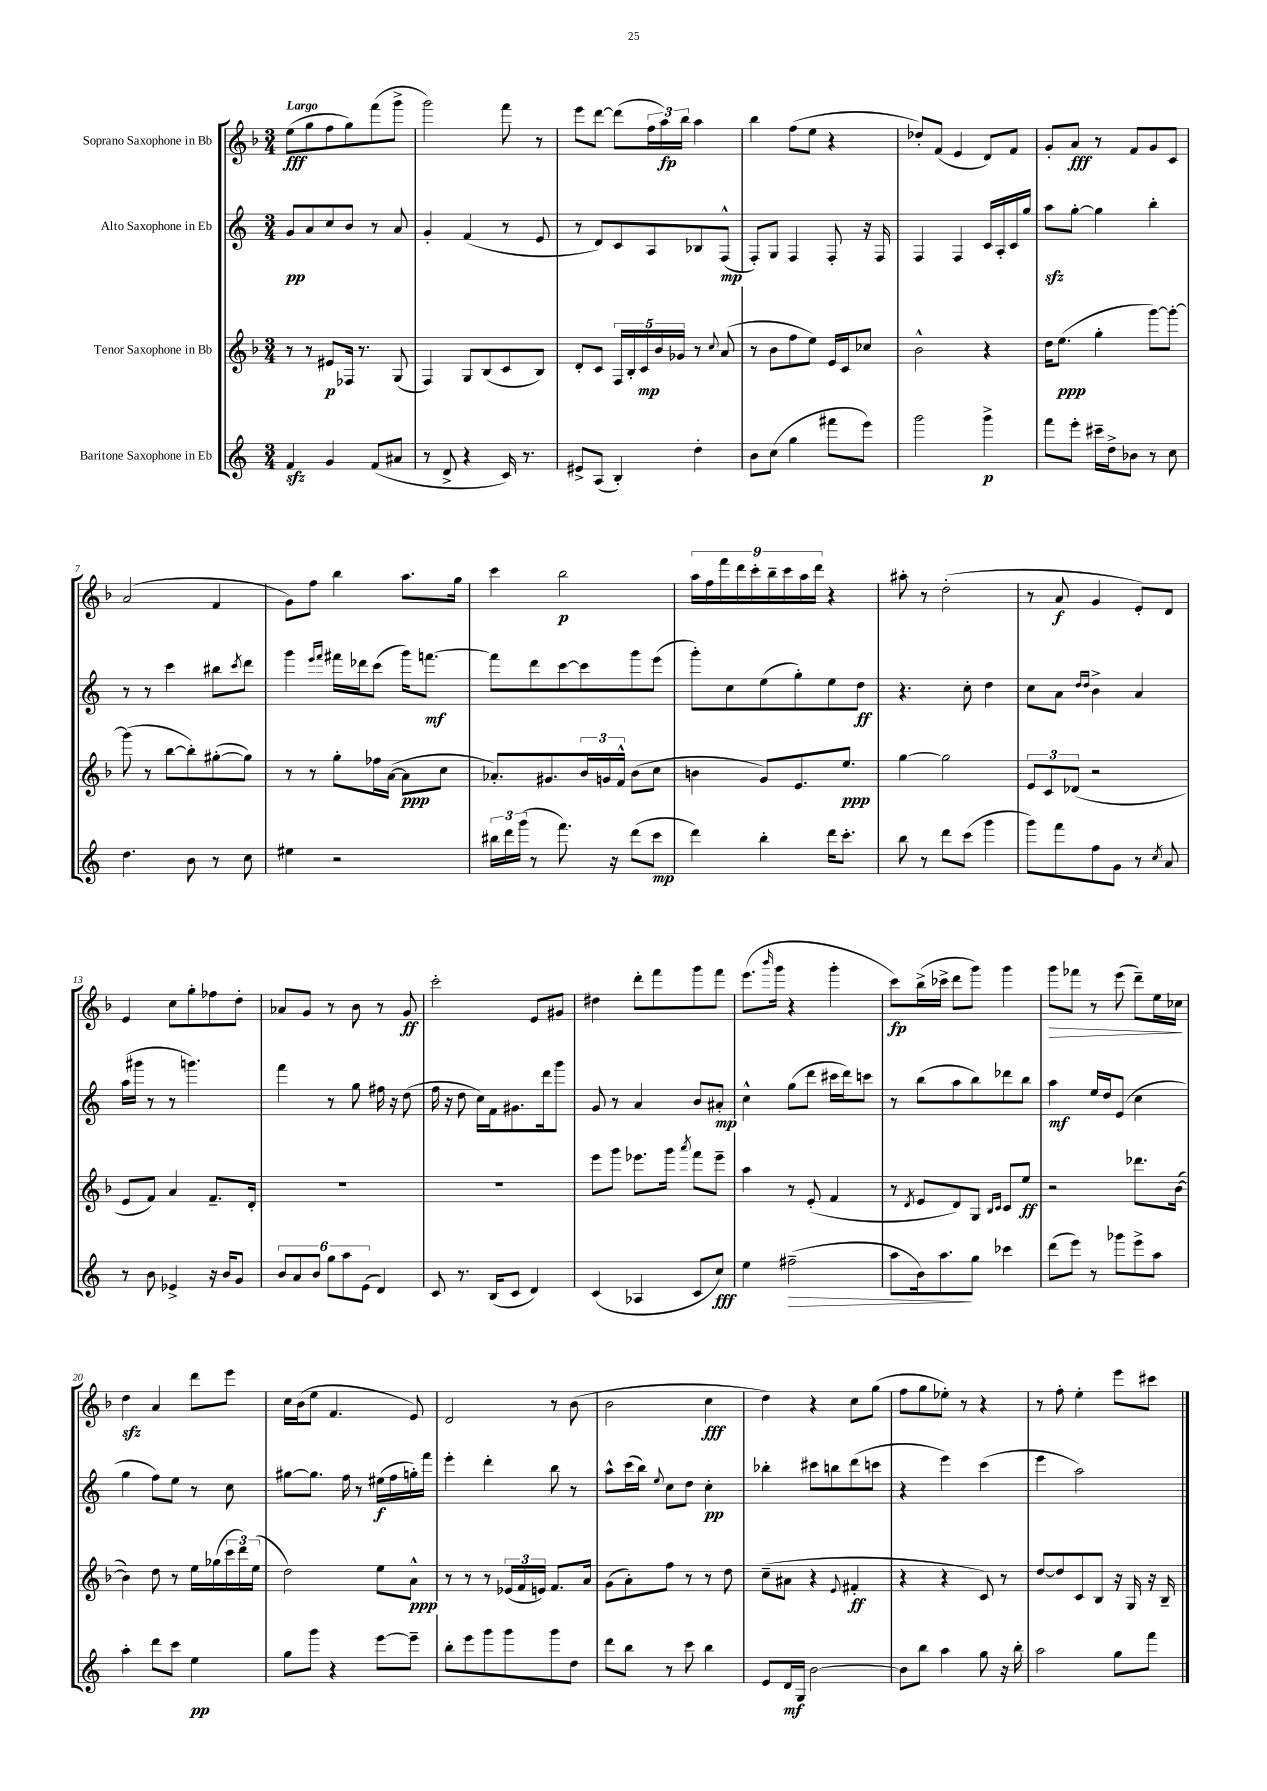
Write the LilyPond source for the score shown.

<<
\new StaffGroup <<
\new Staff = "s0" \with { instrumentName = "Soprano Saxophone in Bb" } {
    \clef treble \key f \major \numericTimeSignature \time 3/4 \tempo "Largo"
    e''8\fff( g''8 f''8 g''8) f'''8( g'''8-> |
    g'''2) f'''8 r8 |
    e'''8 d'''8~ d'''8( \tuplet 3/2 { f''16 a''16\fp) bes''16 } a''4 |
    bes''4 f''8( e''8 r4 |
    des''8-.) f'8( e'4 d'8) f'8 |
    g'8-. a'8\fff r8 f'8 g'8 c'8 |
    a'2( f'4 |
    g'8) f''8 bes''4 a''8. g''16 |
    c'''4 bes''2\p |
    \tuplet 9/8 { a''16 f''16 f'''16 d'''16 c'''16-. bes''16-- c'''16 a''16 d'''16 } r4 |
    ais''8-. r8 d''2-.( |
    r8 a'8\f g'4 e'8-.) d'8 |
    e'4 c''8 g''8-. fes''8 d''8-. |
    aes'8 g'8 r8 bes'8 r8 g'8\ff |
    c'''2-. e'8 gis'8 |
    dis''4 d'''8-. f'''8 g'''8 f'''8 |
    e'''8.( \grace { bes'''16 } g'''16 r4 g'''4-. |
    c'''8\fp) bes''16->( ces'''16-> d'''8 g'''8) g'''4 |
    g'''8\> fes'''8 r8 e'''8( d'''8--) e''16 ces''16\! |
    d''4\sfz a'4 d'''8 e'''8 |
    c''16 bes'16( e''8 f'4. e'8) |
    d'2 r8 bes'8( |
    bes'2 c''4\fff |
    d''4) r4 c''8 g''8( |
    f''8 g''8 ees''8-.) r8 r4 |
    r8 f''8-. e''4-. e'''8 cis'''8 \bar "|." |
}
\new Staff = "s1" \with { instrumentName = "Alto Saxophone in Eb" } {
    \clef treble \key c \major \numericTimeSignature \time 3/4
    g'8\pp a'8 c''8 b'8 r8 a'8 |
    g'4-. f'4( r8 e'8 |
    r8 d'8) c'8 a8 bes8 f8-^\mp( |
    f8-.) g8 f4 f8-. r16 f16 |
    f4 f4 c'16 a16-. c'16 g''16 |
    a''8\sfz g''8~-. g''4 b''4-. |
    r8 r8 c'''4 bis''8 \acciaccatura { c'''8 } d'''8 |
    g'''4 \grace { e'''16 f'''16 } fis'''16 des'''16 c'''8( g'''16) f'''8.~\mf |
    f'''8 d'''8 c'''8~ c'''8 g'''8 e'''8( |
    g'''8-.) c''8 e''8( g''8-.) e''8 d''8\ff |
    r4. c''8-. d''4 |
    c''8 a'8 \grace { d''16 d''16 } b'4-> a'4 |
    a''16( gis'''16 r8 r8 g'''4.) |
    f'''4 r8 g''8 fis''16 r16 d''8( |
    f''16 r16 d''8 c''16) f'16 gis'8. d'''16 g'''8 |
    g'8 r8 a'4 b'8 ais'8-.\mp |
    c''4-^ g''8( d'''8 cis'''16 d'''16) c'''8 |
    r8 b''8( a''8 b''8) des'''8 b''8 |
    a''4\mf e''16 d''16 e'8( c''4 |
    g''4 f''8) e''8 r8 c''8 |
    gis''8~ gis''8. f''16 r8 eis''16\f( f''16 g''16-.) f'''16 |
    e'''4-. d'''4-. b''8 r8 |
    a''8-^ c'''16( b''16) \appoggiatura { e''8 } c''8 d''8 c''4-.\pp |
    bes''4-. cis'''8 b''8 d'''8( c'''8 |
    r4 e'''4) c'''4( |
    e'''4 a''2) \bar "|." |
}
\new Staff = "s2" \with { instrumentName = "Tenor Saxophone in Bb" } {
    \clef treble \key f \major \numericTimeSignature \time 3/4
    r8 r8 eis'8\p fes16 r8. g8( |
    f4) g8 bes8( c'8 bes8) |
    d'8-. c'8 \tuplet 5/4 { f16 bes16-. c'16\mp bes'16 ges'16 } r8 \appoggiatura { c''8 } a'8( |
    r8 bes'8 f''8 e''8) e'16 c'16 ces''8 |
    bes'2-^ r4 |
    d''16 e''8.\ppp( g''4-. g'''8~) g'''8~-. |
    g'''8( r8 bes''8~ bes''8-.) gis''8~-.( gis''8) |
    r8 r8 g''8-. fes''16 a'16~( a'8\ppp c''8 |
    aes'8.-.) gis'8. \tuplet 3/2 { bes'16 g'16 f'16-^ } bes'8( c''8 |
    b'4 g'8) e'8. e''8.\ppp |
    g''4~ g''2 |
    \tuplet 3/2 { e'8 c'8 des'8( } r2 |
    e'8 f'8) a'4 f'8.-- d'16-. |
    R2. |
    R2. |
    e'''8 g'''8 ees'''8. g'''16 \acciaccatura { a'''8 } f'''8 ees'''8-- |
    a''4 r8 e'8-.( f'4 |
    r8 \acciaccatura { d'8 } e'8 d'8) g8 \grace { bes16 c'16 } c'8 e''8\ff |
    r2 des'''8. bes'16~( |
    bes'4) d''8 r8 e''16 ges''16( \tuplet 3/2 { c'''16 d'''16) e''16( } |
    d''2) e''8 a'8-^\ppp |
    r8 r8 r8 \tuplet 3/2 { ees'16( f'16 e'16) } f'8. a'16 |
    g'8( a'8-.) f''8 r8 r8 d''8 |
    c''8--( ais'8 r4 \appoggiatura { e'8 } fis'4-.\ff |
    r4 r4 c'8) r8 |
    d''8~ d''8 c'8 bes8 r16 g16 r16 bes16-- \bar "|." |
}
\new Staff = "s3" \with { instrumentName = "Baritone Saxophone in Eb" } {
    \clef treble \key c \major \numericTimeSignature \time 3/4
    f'4\sfz g'4 f'8( ais'8 |
    r8 d'8-> r4 c'16) r8. |
    eis'8-> a8( b4-.) d''4-. |
    b'8 c''8( g''4 fis'''8 e'''8) |
    g'''2 g'''4->\p |
    f'''8 e'''8-. cis'''16-- d''16-> bes'8 r8 c''8 |
    d''4. b'8 r8 c''8 |
    eis''4 r2 |
    \tuplet 3/2 { bis''16 d'''16 g'''16( } r8 f'''8.) r16 d'''8( c'''8\mp |
    d'''4) b''4-. d'''16 c'''8.-. |
    b''8 r8 d'''8 c'''8( g'''4 |
    g'''8) f'''8 f''8 g'8 r8 \acciaccatura { c''8 } a'8 |
    r8 b'8 ees'4-> r16 b'16 g'8 |
    \tuplet 6/4 { b'8 a'8 b'8 g''8 a''8 e'8( } d'4) |
    c'8 r8. b16( c'8 d'4) |
    c'4( aes4 c'8 c''8\fff) |
    e''4 fis''2--\>( |
    a''8 b'16) a''8.\! g''8 ces'''4 |
    d'''8( e'''8) r8 ges'''8 e'''8-> a''8 |
    a''4-. d'''8 c'''8 e''4\pp |
    g''8 g'''8 r4 e'''8~ e'''8-- |
    b''8-. e'''8 g'''8 g'''8 g'''8 d''8 |
    d'''8 b''8 r8 c'''8 b''4 |
    e'8 d'16\mf g16 b'2~ |
    b'8 b''8 a''4 g''8 r16 b''16-. |
    a''2 g''8 f'''8 \bar "|." |
}
>>
>>
